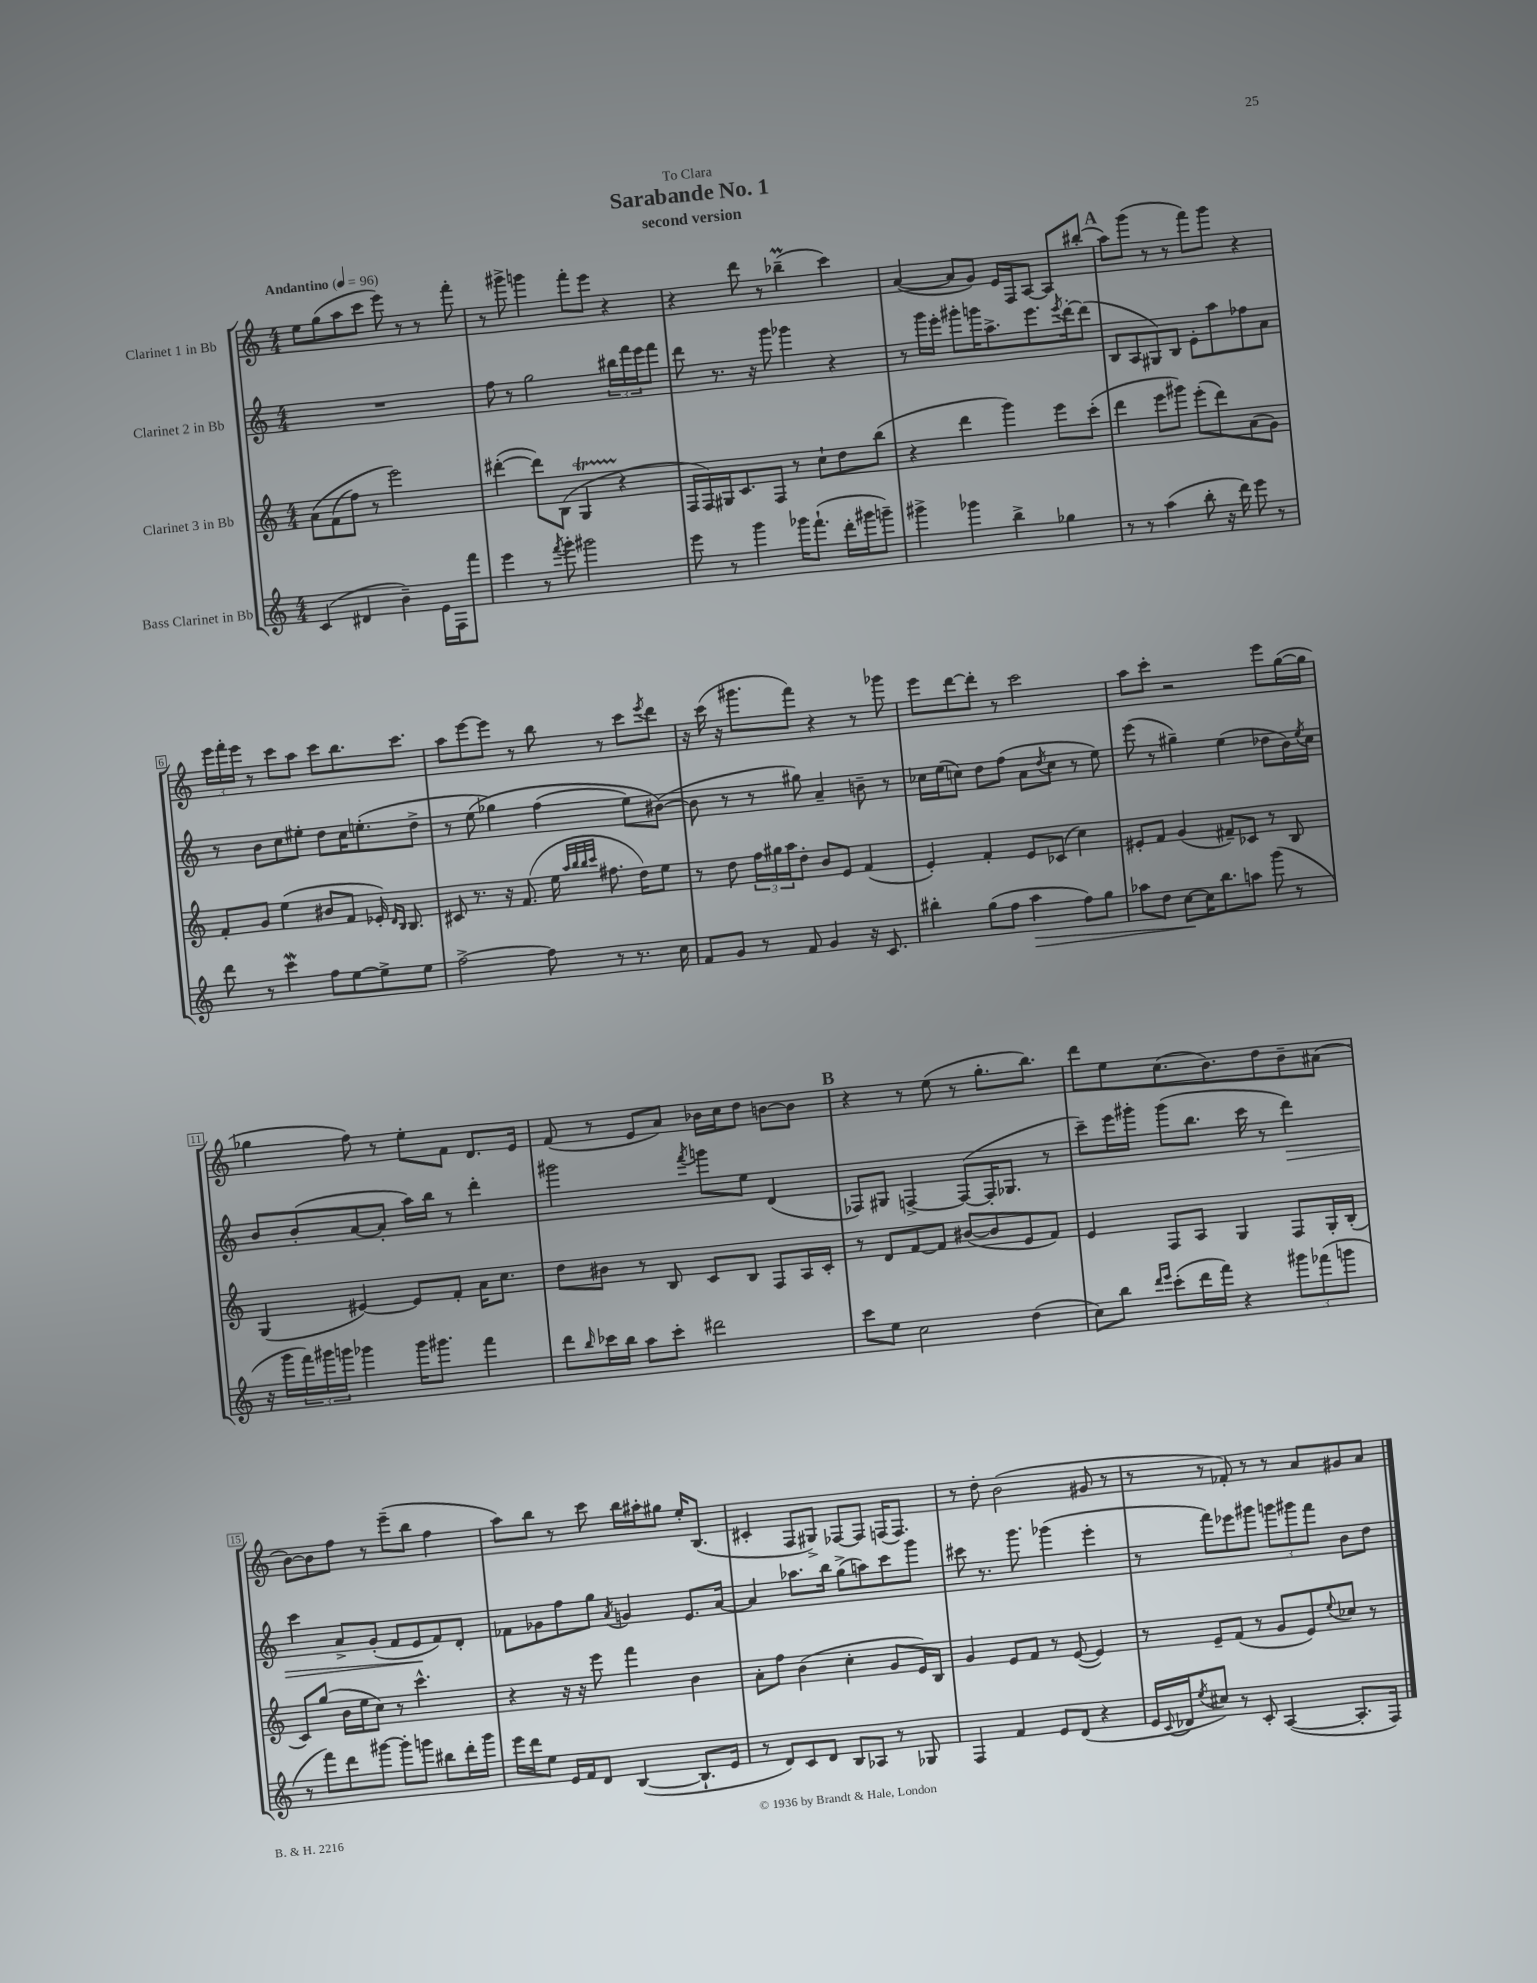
\header { title = "Sarabande No. 1" subtitle = "second version" dedication = "To Clara" }
<<
\new StaffGroup <<
\new Staff = "s0" \with { instrumentName = "Clarinet 1 in Bb" } {
    \clef treble \key c \major \numericTimeSignature \time 4/4 \tempo "Andantino" 4 = 96
    e''8 g''8( a''8 c'''8 e'''8) r8 r8 f'''8-. |
    r8 gis'''8-> g'''4 f'''8-. e'''8 r4 |
    r4 d'''8 r8 bes''4--\prall( c'''4) |
    a'4~( a'8 g'8) e'16 f16 a8~ a8 bis''8-.( |
    \mark \markup { \bold "A" } a''8) g'''8( r8 r8 f'''8) g'''8 r4 |
    \tuplet 3/2 { e'''16 f'''16-. e'''16 } r8 c'''8 a''8 c'''8 b''8. c'''8. |
    a''8 e'''8~ e'''8 r8 b''8 r8 c'''8 \acciaccatura { e'''8 } d'''8 |
    r16 c'''16( r16 gis'''8. f'''8) r4 r8 ges'''8 |
    e'''8 d'''8~ d'''8-. r8 c'''2 |
    a''8 c'''8-. r2 e'''8 g''16~( g''16 |
    ges''4 f''8) r8 e''8-. f'8 d'8. e'16 |
    f'8( r8 e'8 a'8) bes'16 c''16 d''8 b'8~ b'8 |
    \mark \markup { \bold "B" } r4 r8 e''8( r8 g''8.-. b''8.) |
    d'''8 e''8 c''8.( b'8.) d''8 b'8-- ais'8( |
    b'8~) b'8 f''8 r8 e'''8--( b''8 f''4 |
    a''8) b''8 r8 c'''8 b''16 ais''16-. gis''8 e''16-. b8.( |
    cis'4-. f8 gis8->) fes8~ fes8 f16( f8.) |
    r8 d''8-. b'2( gis'8 r8 |
    r8 r8 fes'8-.) r8 r8 a'8 gis'8 a'8 \bar "|." |
}
\new Staff = "s1" \with { instrumentName = "Clarinet 2 in Bb" } {
    \clef treble \key c \major \numericTimeSignature \time 4/4
    R1 |
    f''8 r8 g''2 \tuplet 3/2 { bis''16 f'''16 e'''16 } f'''8 |
    d'''8 r8. r16 g'''8 ges'''4 r4 |
    r8 g'''16 e'''16-. gis'''8-. g'''16 a''8.-> e'''8. \acciaccatura { e'''8 } d'''16~-. d'''8( |
    \mark \markup { \bold "A" } b8 a8 gis8) b8 e'8-. a''8 fes''8 a'8 |
    r8 b'8 c''8 eis''8-. d''8 c''16 e''8.-.( d''8-> |
    r8 e''8\( ges''4) f''4( e''8) bis'8~(\) |
    bis'8 r8 r8 gis''8) a'4-- b'8-- r8 |
    ces''16 e''16( c''8) d''8 f''8( a'8 \acciaccatura { d''8 } c''8 r8 e''8) |
    e'''8( r8 gis''4--) e''4( des''8 b'16) \acciaccatura { e''8 } c''16 |
    b'8 b'8-.( a'8~ a'8-. a''16) b''16 r8 d'''4-. |
    gis'''2 \acciaccatura { f'''8 } g'''8 e''8 d'4( |
    \mark \markup { \bold "B" } fes8) gis8 f4~-> f8~( f16-. ges8. r8 |
    c'''8--) e'''16 gis'''16-. gis'''8( b''8. c'''16 r8 d'''4\>) |
    c'''4 a'8-> g'8-.( f'8 e'8\! f'8) d'8-. |
    fes'8 ges'8 f''8 g''8 \acciaccatura { a'8 } g'4 e'8. a'16~ |
    a'4 aes''8. b''16 g''8->( a''8) c'''8 g'''8 |
    cis'''8 r8. g'''8. ges'''4( e'''4-. |
    r8 f'''8) ees'''8 gis'''8 \tuplet 3/2 { g'''8 gis'''8 f'''8 } b'8 d''8 \bar "|." |
}
\new Staff = "s2" \with { instrumentName = "Clarinet 3 in Bb" } {
    \clef treble \key c \major \numericTimeSignature \time 4/4
    a'8\( f'8( f''8) r8 e'''2\) |
    dis'''4~-.( dis'''8) b8( g4\startTrillSpan r4\stopTrillSpan |
    f16 f16) gis16 c'8. f8 r8 c''8-! d''8 b''8( |
    r4 d'''4 g'''4) e'''8 c'''8-.( |
    \mark \markup { \bold "A" } d'''4 e'''8 gis'''8) e'''8-.( d'''8) a'8( g'8) |
    f'8-. g'8 e''4( bis'8 f'8 ees'16-.) \grace { d'16 b16 } b8. |
    cis'8 r8. r16 f'8.( e''16 \grace { a''32 b''32 b''32 c'''32 } fis''8. d''16) e''8 |
    r8 d''8 \tuplet 3/2 { f''16 gis''16 a''16 } d''8-. b'8 e'8 f'4( |
    e'4-.) f'4-. e'8 ces'8( c''4) |
    eis'8-. f'8 g'4( fis'8--) ces'8 r8 b8 |
    g4( eis'4~) eis'8 f'8-. a'16 c''8. |
    d''8 bis'8 r8 b8 c'8 b8 f8 a16 c'16-. |
    \mark \markup { \bold "B" } r8 d'8 f'8~ f'8 bis'8~( bis'8 e'8 f'8) |
    e'4 f8 a8 g4 f8 g16-. b16-.( |
    c'8) g''8( b'16 e''16 c''8) r8 c'''4.-^ |
    r4 r16 r16 e'''8 f'''4 b'4 |
    a'8-. f''8 b'4( c''4-. g'8 e'16) b16 |
    g'4 e'8 f'8 r8 e'8~( e'4) |
    r8 e'8-- f'8( r8 g'8 e'8) \appoggiatura { e''8 } ces''8 r8 \bar "|." |
}
\new Staff = "s3" \with { instrumentName = "Bass Clarinet in Bb" } {
    \clef treble \key c \major \numericTimeSignature \time 4/4
    c'4( dis'4 b'4--) e'16 f16 f'''8 |
    e'''4 r8 \acciaccatura { f'''8 } g'''8-. gis'''2 |
    e'''8 r8 g'''4 ges'''16 f'''8.-!( d'''16-. gis'''16 g'''8--) |
    gis'''4-> ges'''4 b''4-> ges''4 |
    \mark \markup { \bold "A" } r8 r8 a''4( b''8-. r16 d'''16) e'''8 r8 |
    d'''8 r8 c'''4\mordent f''8 e''8~ e''8-> e''8 |
    f''2~-> f''8 r8 r8. c''16 |
    f'8 g'8 r8 f'8 g'4 r16 c'8. |
    bis''4-. g''8( f''8 a''4\> f''8) g''8 |
    aes''8 d''8 c''8~\! c''16 b''8. a''8 g'''8( r8 |
    r16 g'''16 \tuplet 3/2 { f'''16) gis'''16 g'''16 } ges'''4 ges'''16 gis'''8. f'''4 |
    d'''8 \grace { b''16 } ces'''16 b''16 a''8 ces'''8-. dis'''2 |
    \mark \markup { \bold "B" } c'''8 e''8 c''2 d''4( |
    c''8) b''8 \grace { d'''16 e'''16 } c'''8-.( d'''16 f'''16) r4 \tuplet 3/2 { gis'''8 fes'''8( g'''8 } |
    r8 f'''8) d'''8 gis'''8~ gis'''8-. g'''8 bis''8 d'''16-. g'''16 |
    e'''16 d'''16 e''8 e'16 f'16 d'8 b4~( b8.-! e'16 |
    r8 d'8) c'8 d'8 b8 aes8 r8 ges8 |
    f4 f'4 e'8 d'8( r4 |
    e'16 \appoggiatura { c'8 } des'16 \acciaccatura { e''8 } cis''8) r8 c'8-. a4~( a8.-. f16) \bar "|." |
}
>>
>>
\layout { \context { \Score \override BarNumber.stencil = #(make-stencil-boxer 0.1 0.3 ly:text-interface::print) } }
